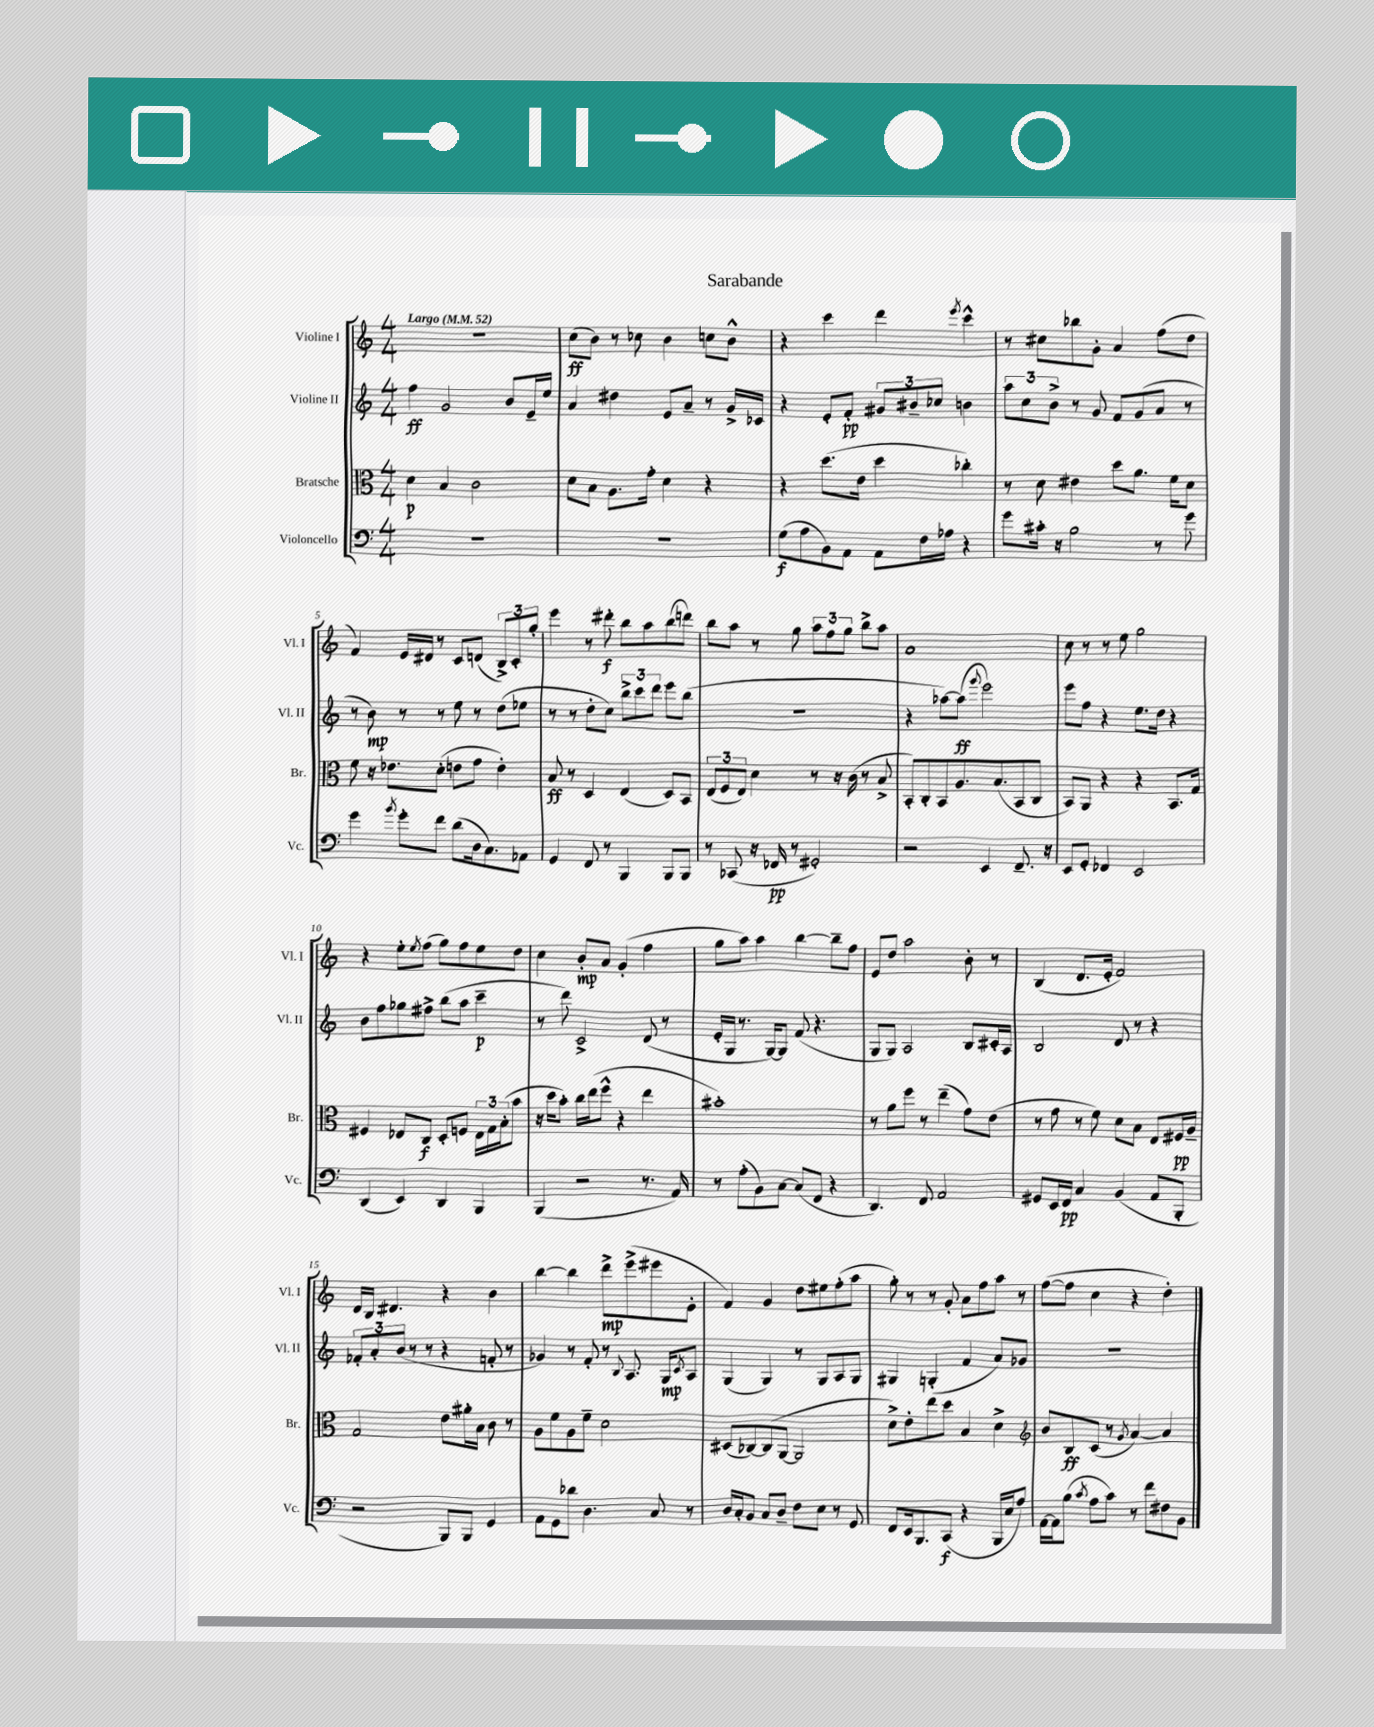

**kern	**dynam	**kern	**dynam	**kern	**dynam	**kern	**dynam
*part4	*part4	*part3	*part3	*part2	*part2	*part1	*part1
*staff4	*staff4	*staff3	*staff3	*staff2	*staff2	*staff1	*staff1
*I"Violoncello	*	*I"Bratsche	*	*I"Violine II	*	*I"Violine I	*
*I'Vc.	*	*I'Br.	*	*I'Vl. II	*	*I'Vl. I	*
*clefF4	*	*clefC3	*	*clefG2	*	*clefG2	*
*k[]	*	*k[]	*	*k[]	*	*k[]	*
*M4/4	*	*M4/4	*	*M4/4	*	*M4/4	*
*MM52	*	*MM52	*	*MM52	*	*MM52	*
=1	=1	=1	=1	=1	=1	=1	=1
!	!	!	!	!	!	!LO:TX:a:B:t=Largo	!
1r	.	4d\	p	4ff\	ff	1r	.
.	.	4B/	.	2g/	.	.	.
.	.	2c\	.	.	.	.	.
.	.	.	.	8b/L	.	.	.
.	.	.	.	16e~/L	.	.	.
.	.	.	.	16ee/JJ	.	.	.
=2	=2	=2	=2	=2	=2	=2	=2
1r	.	8d\L	.	4a/	.	(8cc\L	ff
.	.	8B\J	.	.	.	8b\J)	.
.	.	8.A\L	.	4dd#X\	.	8r	.
.	.	.	.	.	.	8cc-X\	.
.	.	16g'\Jk	.	.	.	.	.
.	.	4d\	.	8e/L	.	4b\	.
.	.	.	.	8a~/J	.	.	.
.	.	4r	.	8r	.	8ccn\L	.
.	.	.	.	16g^/LL	.	8b^^\J	.
.	.	.	.	16c-X/JJ	.	.	.
=3	=3	=3	=3	=3	=3	=3	=3
(8G\L	f	4r	.	4r	.	4r	.
8A\	.	.	.	.	.	.	.
8BB\)	.	(8.dd\L	.	8e'/L	.	4ccc\	.
8AA\J	.	.	.	8f'/J	pp	.	.
.	.	16e\Jk	.	.	.	.	.
8AA\L	.	4dd\	.	12g#X/L	.	4ddd\	.
.	.	.	.	12b#X~/	.	.	.
16F\L	.	.	.	.	.	.	.
.	.	.	.	12cc-X/J	.	.	.
16A-X\JJ	.	.	.	.	.	.	.
.	.	.	.	.	.	8qeee/	.
4r	.	4cc-X'\)	.	4bn\	.	4ccc^^\	.
=4	=4	=4	=4	=4	=4	=4	=4
8g\L	.	8r	.	12aa\L	.	8r	.
.	.	.	.	12cc\	.	.	.
16c#X'\Jk	.	8d\	.	.	.	8cc#X\L	.
.	.	.	.	12b^\J	.	.	.
16r	.	.	.	.	.	.	.
2B\	.	4e#X\	.	8r	.	8bb-X\	.
.	.	.	.	8g/	.	8g'\J	.
.	.	8dd\L	.	8f/L	.	4a/	.
.	.	8.a\J	.	(8g/	.	.	.
8r	.	.	.	8a/J	.	(8ff\L	.
.	.	16f\KL	.	.	.	.	.
8g\	.	8d\J	.	8r	.	8dd\J	.
!!LO:LB:g=z
=5	=5	=5	=5	=5	=5	=5	=5
4g\	.	8f\	.	8r	.	4f/)	.
.	.	16r	.	8b\)	mp	.	.
.	.	8.e-X\L	.	.	.	.	.
8qb/	.	.	.	.	.	.	.
8g'\L	.	.	.	8r	.	16e/LL	.
.	.	.	.	.	.	16d#X/JJ	.
8f\J	.	(8d'\J	.	8r	.	8r	.
(8d\L	.	8en\L	.	8ee\	.	8c/L	.
16D\k	.	8g\J	.	8r	.	(8dn/J	.
8.C\)	.	.	.	.	.	.	.
.	.	4e'\)	.	(8dd\L	.	12B^/L)	.
.	.	.	.	.	.	12c'/	.
8AA-X\J	.	.	.	8ee-X\J	.	.	.
.	.	.	.	.	.	12gg'/J	.
=6	=6	=6	=6	=6	=6	=6	=6
4GG/	.	8B/	ff	8r	.	4eee\	.
.	.	8r	.	8r	.	.	.
8FF/	.	4D/	.	8dd'\L	.	8r	.
8r	.	.	.	8cc\J)	.	8ddd#X'\	f
4BBB/	.	(4E/	.	12bb^\L	.	8bb\L	.
.	.	.	.	12ccc\	.	.	.
.	.	.	.	.	.	8aa\	.
.	.	.	.	12ddd\J	.	.	.
8BBB/L	.	8D/L)	.	8eee\L	.	(8bb\	.
8BBB/J	.	8BB/J	.	(8bb\J	.	8dddn\J)	.
=7	=7	=7	=7	=7	=7	=7	=7
8r	.	(12E/L	.	1r	.	8bb\L	.
.	.	12F/	.	.	.	.	.
(8CC-X/	.	.	.	.	.	8aa\J	.
.	.	12E/J)	.	.	.	.	.
16r	.	4d\	.	.	.	8r	.
16FF-X/	pp	.	.	.	.	.	.
8r	.	.	.	.	.	8gg\	.
2GG#X'/)	.	8r	.	.	.	12aa\L	.
.	.	.	.	.	.	12ff\	.
.	.	16r	.	.	.	.	.
.	.	.	.	.	.	12gg\J	.
.	.	(16c\	.	.	.	.	.
.	.	8r	.	.	.	8bb^\L	.
.	.	8B^/	.	.	.	8aa\J	.
=8	=8	=8	=8	=8	=8	=8	=8
2r	.	8BB'/L)	.	4r	.	1a	.
.	.	8C'/	.	.	.	.	.
.	.	8BB/	.	[8aa-X\L)	.	.	.
.	.	8.A/	.	(8aa-\J]	ff	.	.
.	.	.	.	8qqggg/	.	.	.
4EE/	.	.	.	2eee\)	.	.	.
.	.	(8.B/	.	.	.	.	.
8.FF~/	.	8BB/	.	.	.	.	.
.	.	8C/J	.	.	.	.	.
16r	.	.	.	.	.	.	.
=9	=9	=9	=9	=9	=9	=9	=9
8EE/L	.	8BB/L)	.	8eee\L	.	8cc\	.
8GG'/J	.	8AA/J	.	8ff\J	.	8r	.
4FF-X/	.	4r	.	4r	.	8r	.
.	.	.	.	.	.	8ee\	.
2EE/	.	4r	.	8.ee\L	.	2gg\	.
.	.	.	.	16dd\Jk	.	.	.
.	.	8.BB/L	.	4r	.	.	.
.	.	16G/Jk	.	.	.	.	.
!!LO:LB:g=z
=10	=10	=10	=10	=10	=10	=10	=10
(4DD/	.	4F#X/	.	8b\L	.	4r	.
.	.	.	.	8ff\	.	.	.
4EE/)	.	8E-X/L	.	8gg-X\	.	8ee'\L	.
.	.	.	.	.	.	8qee/	.
.	.	8C/J	f	8ff#X^\J	.	(8ff\J	.
4DD/	.	8D'/L	.	(8bb\L	.	8gg\L)	.
.	.	8Fn/J	.	8aa\J	.	8ff\	.
4BBB/	.	24E-\LL	.	4ccc~\	p	8ee\	.
.	.	24G\	.	.	.	.	.
.	.	(24B'\J	.	.	.	.	.
.	.	8b\J	.	.	.	8dd\J	.
=11	=11	=11	=11	=11	=11	=11	=11
(4BBB/	.	16r	.	8r	.	4cc\	.
.	.	16dd\KL	.	.	.	.	.
.	.	8b'\J)	.	8ddd\)	.	.	.
2r	.	16cc\LL	.	2c^/	.	8b'/L	mp
.	.	(16ee\J	.	.	.	.	.
.	.	8ff^^\J	.	.	.	8a/J	.
.	.	4r	.	.	.	(4g'/	.
8.r	.	4ee\	.	(8d/	.	4ff\	.
.	.	.	.	8r	.	.	.
16AA/)	.	.	.	.	.	.	.
=12	=12	=12	=12	=12	=12	=12	=12
8r	.	1b#X')	.	16e'/LL	.	8gg\L	.
.	.	.	.	16G/JJ	.	.	.
(8A'\L	.	.	.	8.r	.	8aa\J)	.
8BB\)	.	.	.	.	.	4aa\	.
.	.	.	.	[16G/KL)	.	.	.
[8C\J	.	.	.	8G/J]	.	.	.
(8C/L]	.	.	.	(8f/	.	[4bb\	.
8FF/J	.	.	.	4.r	.	.	.
4r	.	.	.	.	.	8bb~\L]	.
.	.	.	.	.	.	8ff\J	.
=13	=13	=13	=13	=13	=13	=13	=13
4.DD/)	.	8r	.	8G/L	.	8e/L	.
.	.	8a\L	.	8G/J)	.	8dd/J	.
.	.	8ff\J	.	2A/	.	2aa\	.
8FF/	.	8r	.	.	.	.	.
2AA/	.	(4ee~\	.	.	.	.	.
.	.	8g\L)	.	8B/L	.	8b'\	.
.	.	(8e\J	.	16c#X'/L	.	8r	.
.	.	.	.	16A/JJ	.	.	.
=14	=14	=14	=14	=14	=14	=14	=14
8GG#X/L	.	8r	.	2B/	.	(4B/	.
16EE/L	.	8g\	.	.	.	.	.
16FF/JJ	pp	.	.	.	.	.	.
4C/	.	8r	.	.	.	8.d/L	.
.	.	8f\)	.	.	.	.	.
.	.	.	.	.	.	16e'/Jk	.
(4BB/	.	8d\L	.	8d/	.	2f/)	.
.	.	8B\J	.	8r	.	.	.
8AA/L	.	8E/L	.	4r	.	.	.
8BBB'/J	.	16F#X/L	pp	.	.	.	.
.	.	16A~/JJ	.	.	.	.	.
!!LO:LB:g=z
=15	=15	=15	=15	=15	=15	=15	=15
2r	.	2G/	.	12f-X'/L	.	16d/LL	.
.	.	.	.	.	.	16B/JJ	.
.	.	.	.	12a'/	.	.	.
.	.	.	.	.	.	4.d#X/	.
.	.	.	.	(12b/J	.	.	.
.	.	.	.	8r	.	.	.
.	.	.	.	8r	.	.	.
8BBB/L)	.	8e\L	.	4r	.	4r	.
8BBB/J	.	16a#X'\L	.	.	.	.	.
.	.	16B\JJ	.	.	.	.	.
4GG/	.	8c\	.	8fn'/	.	4b\	.
.	.	8r	.	8r	.	.	.
=16	=16	=16	=16	=16	=16	=16	=16
8AA\L	.	8A\L	.	4g-X/)	.	[4bb\	.
8GG\	.	8f\	.	.	.	.	.
8d-X\J	.	8A\	.	8r	.	4bb\]	.
4.D\	.	8f~\J	.	8f'/	.	.	.
.	.	2d\	.	8r	.	8ddd^\L	mp
.	.	.	.	8qqB/	.	.	.
.	.	.	.	8.A/	.	(8eee^\	.
8C/	.	.	.	.	.	8eee#X\	.
.	.	.	.	16G/KL	mp	.	.
.	.	.	.	8qc/	.	.	.
8r	.	.	.	8A/J	.	8e'\J	.
=17	=17	=17	=17	=17	=17	=17	=17
16D/LL	.	(8D#X/L	.	(4G/	.	4f/)	.
16C'/J	.	.	.	.	.	.	.
8BB/J	.	[8C-X/)	.	.	.	.	.
8C/L	.	(8C-/]	.	4G/)	.	4g/	.
8D~/J	.	[8AA/J	.	.	.	.	.
8F\L	.	2AA/]	.	8r	.	8dd\L	.
8E\J	.	.	.	8G/L	.	8ee#X\	.
8r	.	.	.	8A/	.	(8ff'\	.
8GG/	.	.	.	8G/J	.	8aa\J	.
=18	=18	=18	=18	=18	=18	=18	=18
8FF/L	.	8d^\L)	.	4G#X/	.	8gg'\)	.
16EE/k	.	8e'\	.	.	.	8r	.
8.BBB/	.	.	.	.	.	.	.
.	.	8ee\	.	(4Gn'/	.	8r	.
(8CC/J	f	8dd\J	.	.	.	8g'/	.
4r	.	4B/	.	4f/	.	8a\L	.
.	.	.	.	.	.	8ff\	.
16BBB/LL	.	4d^\	.	8a/L)	.	8aa\J	.
16E/J	.	.	.	.	.	.	.
8A/J)	.	.	.	8g-X/J	.	8r	.
=19	=19	=19	=19	=19	=19	=19	=19
*	*	*clefG2	*	*	*	*	*
[16AA\LL	.	8b/L	.	1r	.	([8ff\L	.
16AA\J]	.	.	.	.	.	.	.
(8B\J	.	8B/	ff	.	.	8ff\J]	.
8qc/	.	.	.	.	.	.	.
8A\L	.	(8c/J	.	.	.	4cc\	.
8c\J)	.	8r	.	.	.	.	.
.	.	8qg/	.	.	.	.	.
8r	.	[4a/)	.	.	.	4r	.
8f\L	.	.	.	.	.	.	.
8F#X\	.	4a/]	.	.	.	4dd'\)	.
8BB\J	.	.	.	.	.	.	.
==	==	==	==	==	==	==	==
*-	*-	*-	*-	*-	*-	*-	*-
